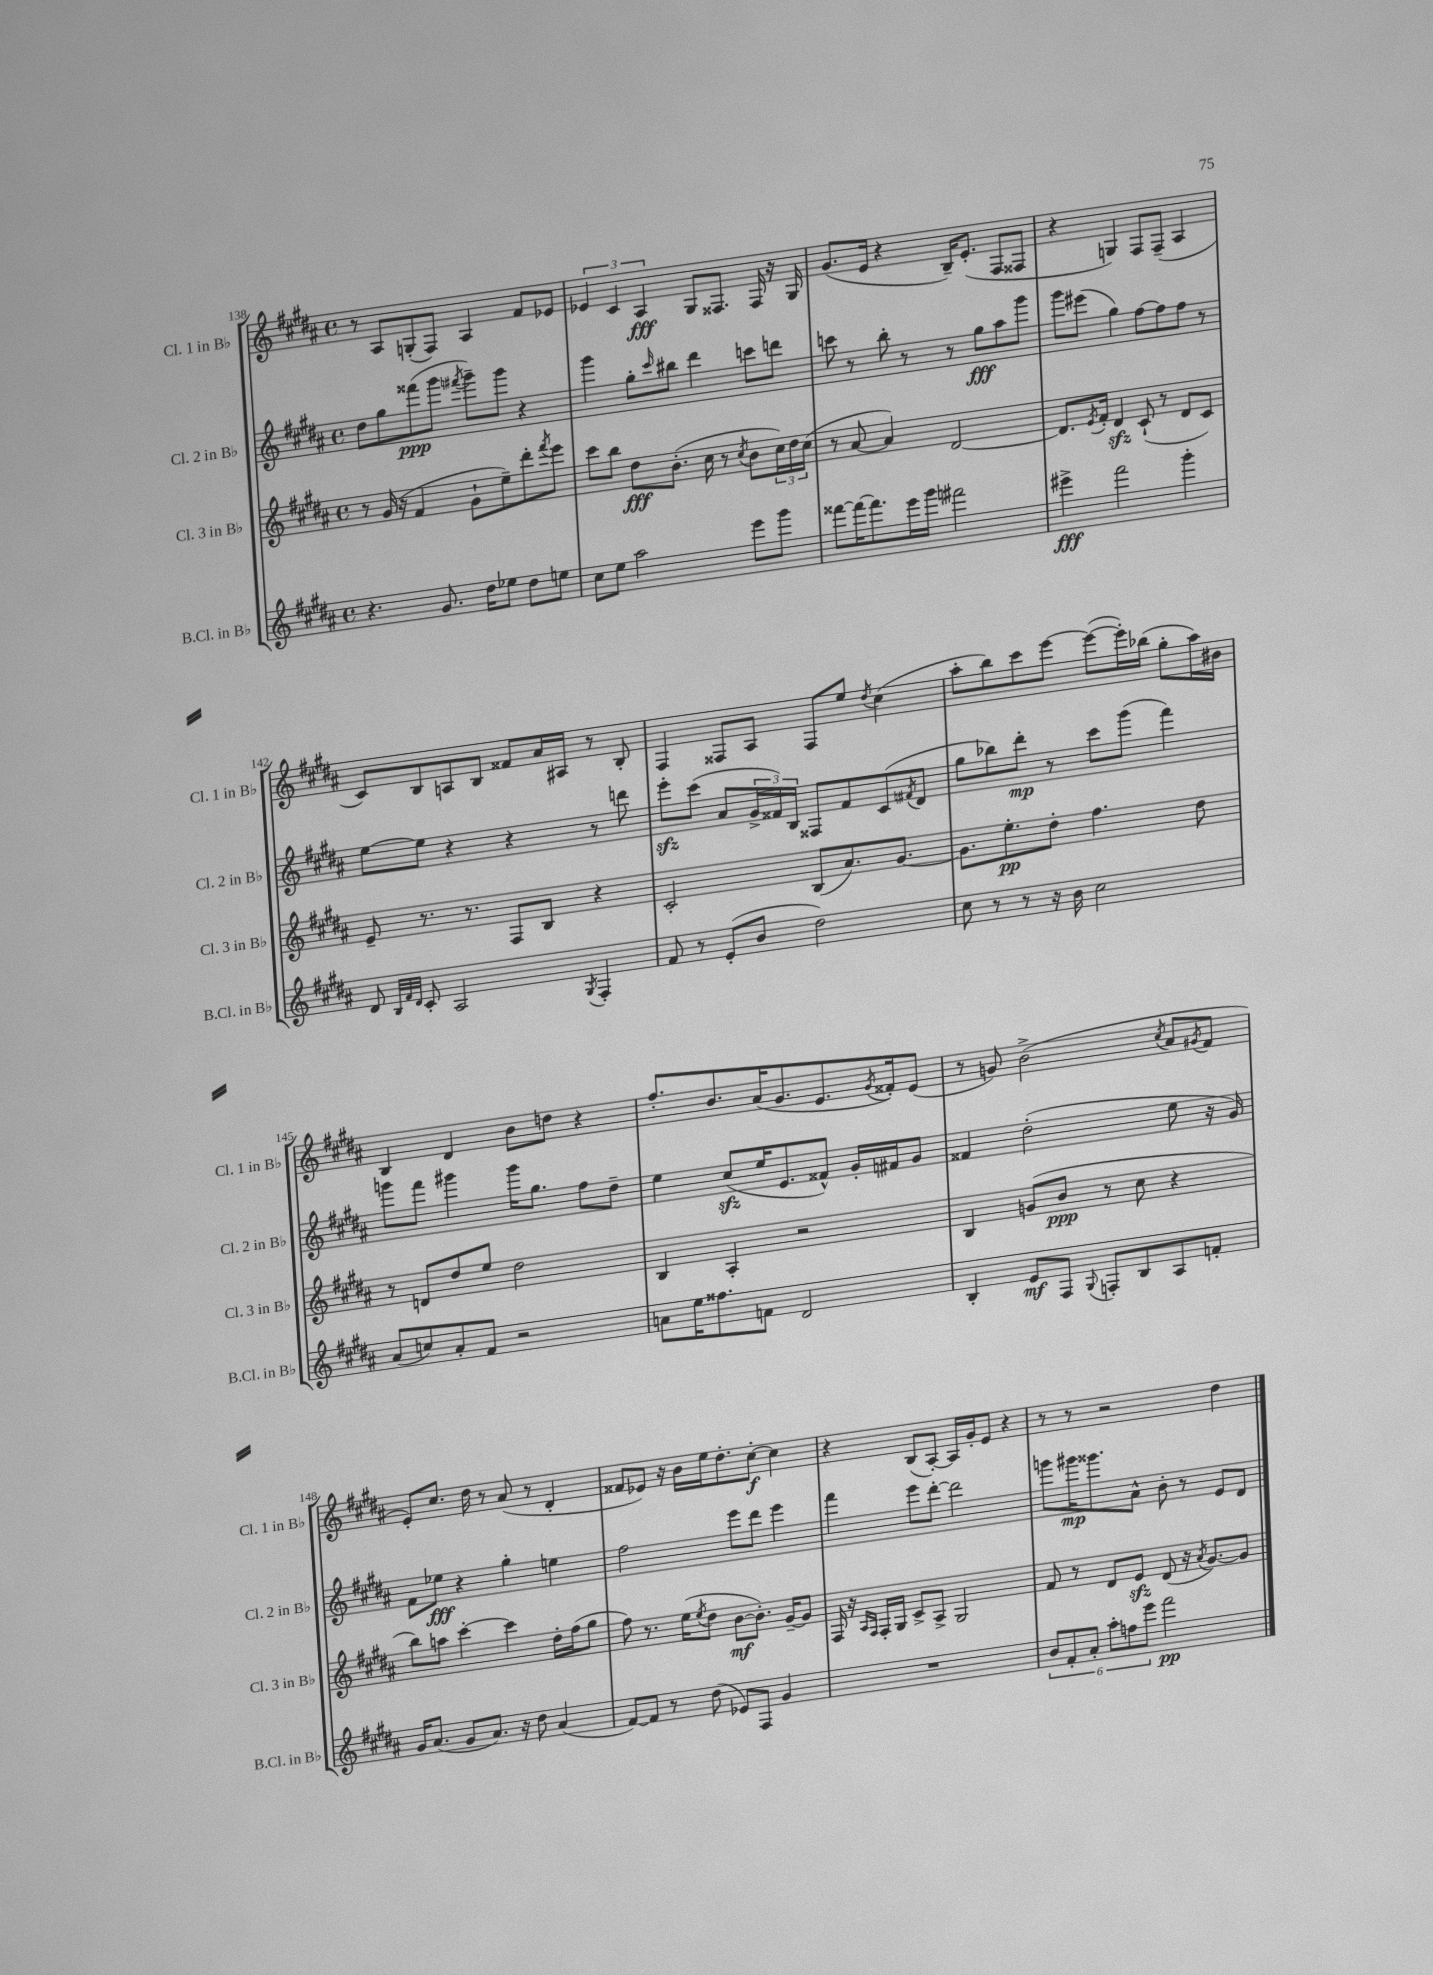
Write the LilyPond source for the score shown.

<<
\new StaffGroup <<
\new Staff = "s0" \with { instrumentName = "Cl. 1 in Bb" shortInstrumentName = "Cl. 1 in Bb" } {
    \clef treble \key b \major \defaultTimeSignature \time 4/4
    r8 ais8 g8-.( fis8) ais4 fis'8 ees'8 |
    \tuplet 3/2 { ees'4 cis'4 ais4\fff } gis8 fisis8. fisis16 r16 gis16 |
    gis'8.( e'16 r4 b16--) e'8.-.( fis8 fisis8 |
    r4 g4) fis8 fis8--( ais4 |
    cis'8) b8 a8 b8 fisis'8 ais'16 ais16 r8 b8-. |
    fis4 fisis8 ais8 fisis8 e''8 \acciaccatura { dis''8 } cis''4( |
    ais''8-. b''8) cis'''8 e'''8~ e'''8~( e'''16-.) bes''16( gis''8-. ais''16) bis'16 |
    b4 dis'4 b'8 d''8 r4 |
    fis''8.-. b'8. ais'16( gis'8. e'8. \acciaccatura { gis'8 } fisis'16-.) e'8( |
    r8 g'8) b'2->( \acciaccatura { cis''8 } ais'8 \acciaccatura { gis'8 } fis'8 |
    e'8-.) cis''8. dis''16 r8 ais'8( r8 dis'4-. |
    fisis'8 ees'8) r16 b'16 e''16 dis''8.-. cis''8~-.\f cis''4 |
    r4 b8( ais8~-.) ais16 gis'16-. e'8 r4 |
    r8 r8 r2 dis''4 \bar "|." |
}
\new Staff = "s1" \with { instrumentName = "Cl. 2 in Bb" shortInstrumentName = "Cl. 2 in Bb" } {
    \clef treble \key b \major \defaultTimeSignature \time 4/4
    dis''8 gis''8 fisis'''8\ppp( gis'''8 \acciaccatura { fis'''8 } gis'''8--) gis'''8 r4 |
    gis'''4 gis''8-. \grace { cis'''16 } bis''8 dis'''4 c'''8 d'''8 |
    c'''8 r8 b''8-. r8 r8 gis''8\fff ais''8 gis'''8 |
    gis'''8 eis'''8( gis''4) fis''8~ fis''8 fis''8 r8 |
    e''8~ e''8 r4 r4 r8 d'''8 |
    e'''8-.\sfz cis'''8( ais'8 \tuplet 3/2 { gis'16-> fisis'16) b16 } fisis8 fisis'8 cis'8( \acciaccatura { fis'8 } dis'8 |
    gis''8 bes''8) dis'''8-.\mp r8 cis'''8 gis'''8( fis'''4) |
    g'''8 fis'''8 gis'''4 gis'''16 gis''8. fis''8 dis''8-- |
    e''4 cis''8\sfz( e''16 e'8. fisis'8-^) gis'16-. fis'16 gis'8 |
    fisis'4 dis''2-.( e''8 r16 gis'16) |
    fis'8 ees''8\fff r4 gis''4-. e''4 |
    fis''2 e'''8 dis'''8 e'''4 |
    fis'''4 e'''8 dis'''8~-. dis'''2 |
    g'''8 gis'''16\mp gisis'''8. ais'8-^ b'8-. r8 e'8 dis'8 \bar "|." |
}
\new Staff = "s2" \with { instrumentName = "Cl. 3 in Bb" shortInstrumentName = "Cl. 3 in Bb" } {
    \clef treble \key b \major \defaultTimeSignature \time 4/4
    r8 gis'16( r16 fis'4 gis'8-! e''8--) dis'''8-. \acciaccatura { fis'''8 } e'''8 |
    cis'''8 b''8 dis''8\fff b'8.-.( cis''16 r8 \acciaccatura { cis''8 } b'8 \tuplet 3/2 { cis''16) dis''16 cis''16( } |
    r8 ais'8~ ais'4) dis'2~ |
    dis'8. \acciaccatura { e'8 } fis'16-. dis'4\sfz cis'8-!( r8 dis'8 cis'8) |
    e'8-- r8. r8. fis8 b8 r4 |
    cis'2-. b8( ais'8.) gis'8.~ |
    gis'8. e''8.-.\pp dis''8-. fis''4. dis''8 |
    r8 d'8 dis''8 e''8 dis''2 |
    b4 ais4-. r2 |
    b4 g'8( b'8\ppp r8 cis''8 r4 |
    b''8) a''8 cis'''4~-. cis'''4 dis''16-. fis''16( gis''8 |
    fis''8) r8. e''16( \acciaccatura { e''8 } dis''8 b'8~\mf b'8.-.) gis'16~-- gis'8 |
    fis16 r16 \grace { ais16 fis16 } fis16-. gis16 cis'8-> ais8-> gis2 |
    fis'8 r8 dis'8 e'8\sfz dis'8( r16 \acciaccatura { ais'8 } gis'8.~) gis'8 \bar "|." |
}
\new Staff = "s3" \with { instrumentName = "B.Cl. in Bb" shortInstrumentName = "B.Cl. in Bb" } {
    \clef treble \key b \major \defaultTimeSignature \time 4/4
    r4. gis'8. dis''16 ees''8 dis''8 e''8 |
    cis''8 e''8 ais''2 e'''8 gis'''8 |
    fisis'''8~ fisis'''16~ fisis'''8. e'''16 gis'''16 fis'''2 |
    eis'''4->\fff fis'''2 gis'''4-. |
    dis'8 \grace { b32 fis'32 dis'32 } cis'8-. ais2 \acciaccatura { gis8 } fis4-. |
    fis'8 r8 e'8-.( b'8 dis''2) |
    cis''8 r8 r8 r16 b'16 cis''2 |
    ais'8( c''8) ais'8-. fis'8 r2 |
    a'8 e''16 fisis''8. f'8 dis'2 |
    b4-. e'8\mf fis8 \appoggiatura { gis8 } f8-. b8 ais8 f'8-. |
    gis'16 ais'8.( gis'8 ais'8.) r16 dis''8 ais'4( |
    fis'8~) fis'8 r8 dis''8( ees'8) fis8 gis'4 |
    R1 |
    \tuplet 6/4 { b'8 fis'8-. ais'8-. ais''8-. f''8 e'''8 } fis'''2\pp \bar "|." |
}
>>
>>
\layout { \context { \Score currentBarNumber = #138 } }
